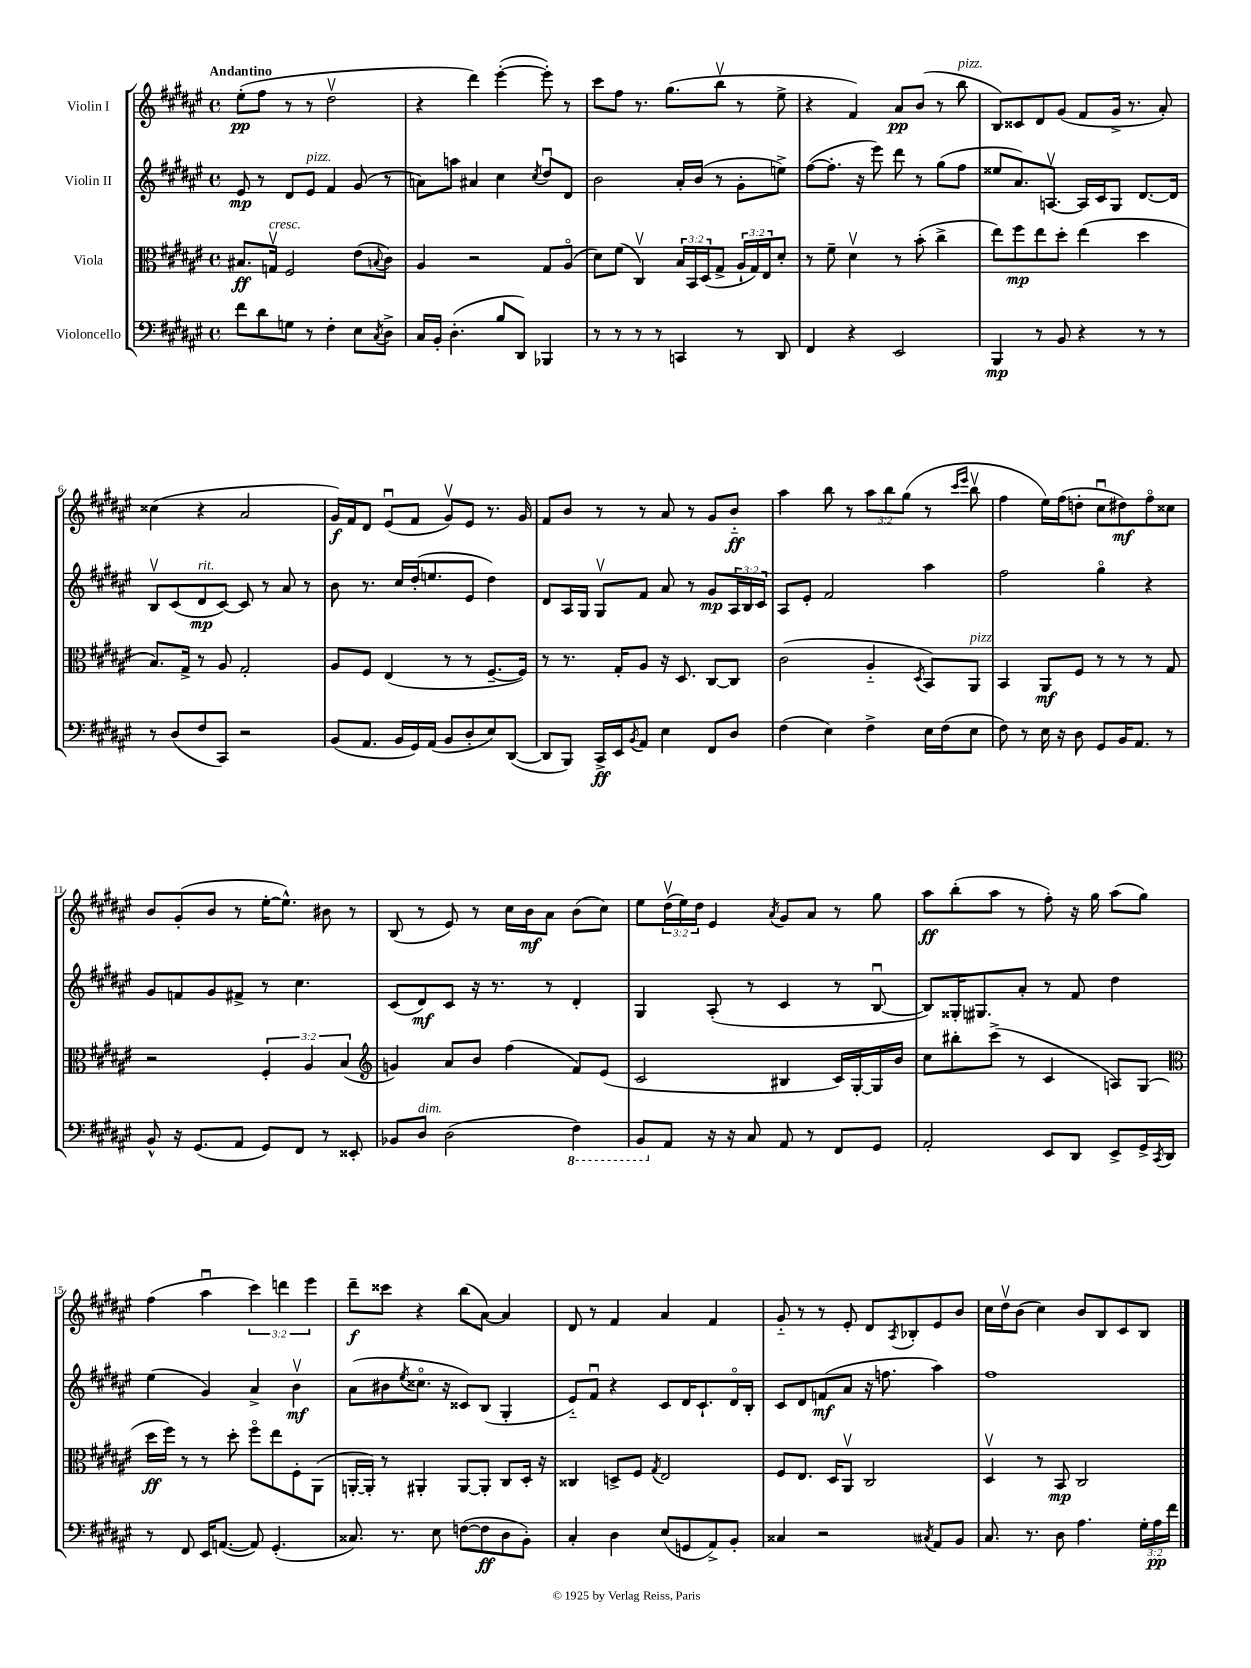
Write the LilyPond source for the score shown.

<<
\new StaffGroup <<
\new Staff = "s0" \with { instrumentName = "Violin I" } {
    \clef treble \key fis \major \defaultTimeSignature \time 4/4 \override Staff.TupletNumber.text = #tuplet-number::calc-fraction-text \tempo "Andantino"
    eis''8-.\pp( fis''8 r8 r8 dis''2\upbow |
    r4 dis'''4) eis'''4~-.( eis'''8-.) r8 |
    cis'''8 fis''8 r8. gis''8.( b''8\upbow r8 eis''8-> |
    r4 fis'4) ais'8\pp b'8( r8 b''8^\markup { \italic "pizz." } |
    b8) cisis'8 dis'8 gis'8( fis'8 gis'16-> r8. ais'8-.) |
    cisis''4( r4 ais'2 |
    gis'16\f) fis'16 dis'8 eis'8\downbow( fis'8 gis'8\upbow) eis'8 r8. gis'16 |
    fis'8 b'8 r8 r8 ais'8 r8 gis'8 b'8-_\ff |
    ais''4 b''8 r8 \tuplet 3/2 { ais''8 b''8 gis''8( } r8 \grace { cis'''16 eis'''16 } b''8\upbow |
    fis''4 eis''16) fis''16( d''8-. cis''8\downbow dis''8\mf) fis''8\flageolet cisis''8 |
    b'8 gis'8-.( b'8 r8 eis''16~-. eis''8.-^) bis'8 r8 |
    b8( r8 eis'8) r8 cis''16 b'16\mf ais'8 b'8( cis''8) |
    eis''8 \tuplet 3/2 { dis''16\upbow( eis''16) dis''16 } eis'4 \acciaccatura { ais'8 } gis'8 ais'8 r8 gis''8 |
    ais''8\ff b''8-.( ais''8 r8 fis''8-.) r16 gis''16 ais''8( gis''8) |
    fis''4( ais''4\downbow \tuplet 3/2 { cis'''4) d'''4 eis'''4 } |
    dis'''8--\f cisis'''8 r4 b''8( ais'8~) ais'4 |
    dis'8 r8 fis'4 ais'4 fis'4 |
    gis'8-_ r8 r8 eis'8-. dis'8 \acciaccatura { ais8 } bes8-. eis'8 b'8 |
    cis''16 dis''16\upbow b'8( cis''4) b'8 b8 cis'8 b8 \bar "|." |
}
\new Staff = "s1" \with { instrumentName = "Violin II" } {
    \clef treble \key fis \major \defaultTimeSignature \time 4/4 \override Staff.TupletNumber.text = #tuplet-number::calc-fraction-text
    eis'8\mp r8 dis'8 eis'8^\markup { \italic "pizz." } fis'4 gis'8( r8 |
    a'8) a''8 ais'4 cis''4 \acciaccatura { cis''8 } dis''8\downbow dis'8 |
    b'2 ais'16-. b'16( r8 gis'8-. e''8->) |
    fis''8~( fis''8.-. r16 eis'''8) dis'''8 r8 gis''8( fis''8 |
    eisis''8 ais'8.) a8.~\upbow a16 cis'16 gis8 dis'8.~ dis'16 |
    b8\upbow cis'8( dis'8\mp^\markup { \italic "rit." } cis'8~) cis'8 r8 ais'8 r8 |
    b'8 r8. cis''16 dis''16-.( e''8. eis'8 dis''4) |
    dis'8 ais16 gis16 gis8\upbow fis'8 ais'8 r8 gis'8\mp \tuplet 3/2 { ais16 b16 cis'16 } |
    ais8 eis'8-. fis'2 ais''4 |
    fis''2 gis''4\flageolet r4 |
    gis'8 f'8 gis'8 fis'8-> r8 cis''4. |
    cis'8( dis'8\mf) cis'8 r16 r8. r8 dis'4-. |
    gis4 ais8-.( r8 cis'4 r8 b8~\downbow |
    b8) gisis16-. gis8. ais'8-. r8 fis'8 dis''4 |
    eis''4( gis'4) ais'4-> b'4\upbow\mf |
    ais'8( bis'8 \acciaccatura { eis''8 } cisis''8.\flageolet r16 cisis'8) b8( gis4-. |
    eis'8-_) fis'8\downbow r4 cis'8 dis'16 cis'8.-! dis'16\flageolet b16-. |
    cis'8 dis'8 f'8\mf( ais'8 r16 f''8. ais''4) |
    fis''1 \bar "|." |
}
\new Staff = "s2" \with { instrumentName = "Viola" } {
    \clef alto \key fis \major \defaultTimeSignature \time 4/4 \override Staff.TupletNumber.text = #tuplet-number::calc-fraction-text
    bis8.\ff g16\upbow^\markup { \italic "cresc." } fis2 eis'8( \appoggiatura { b8 } cis'8) |
    ais4 r2 gis8 ais8\flageolet( |
    dis'8) fis'8( cis4\upbow) \tuplet 3/2 { b16 b,16 dis16( } gis8-> \tuplet 3/2 { ais16-! gis16) eis16 } dis'8-. |
    r8 fis'8-- dis'4\upbow r8 b'8-.( cis''4-> |
    eis''8) fis''8\mp eis''8 dis''8-. eis''4( dis''4 |
    b8.) gis16-> r8 ais8 gis2-. |
    ais8 fis8 eis4( r8 r8 fis8.~-- fis16) |
    r8 r8. gis16-. ais8 r16 dis8. cis8~ cis8 |
    cis'2( ais4-_ \acciaccatura { dis8 } b,8) ais,8^\markup { \italic "pizz." } |
    b,4 ais,8\mf fis8 r8 r8 r8 gis8 |
    r2 \tuplet 3/2 { fis4-. ais4 b4( } |
    \clef treble g'4) ais'8 b'8 fis''4( fis'8) eis'8( |
    cis'2 bis4 cis'16) gis16~-. gis16 b'16 |
    cis''8 bis''8-. cis'''8->( r8 cis'4 a8) gis8( |
    \clef alto dis''16\ff fis''16) r8 r8 dis''8-. fis''8\flageolet eis''8 fis8-. ais,8( |
    a,16~-. a,16-.) r8 ais,4-. ais,8~ ais,8-. cis8 dis16-. r16 |
    cisis4 d8-> fis8 \acciaccatura { gis8 } eis2 |
    fis8 eis8. dis16 ais,8\upbow cis2 |
    dis4\upbow r8 b,8\mp cis2 \bar "|." |
}
\new Staff = "s3" \with { instrumentName = "Violoncello" } {
    \clef bass \key fis \major \defaultTimeSignature \time 4/4 \override Staff.TupletNumber.text = #tuplet-number::calc-fraction-text
    fis'8 dis'8 g8 r8 fis4-. eis8 \acciaccatura { cis8 } dis8-> |
    cis16 b,16-. dis4.-.( b8 dis,8) bes,,4 |
    r8 r8 r8 r8 c,4 r8 dis,8 |
    fis,4 r4 eis,2 |
    b,,4\mp r8 b,8 r4 r8 r8 |
    r8 dis8( fis8 cis,8) r2 |
    b,8( ais,8. b,16 gis,16) ais,16( b,8 dis8-. eis8) dis,8~( |
    dis,8 b,,8) cis,16->\ff eis,16 \acciaccatura { b,8 } ais,8 eis4 fis,8 dis8 |
    fis4( eis4) fis4-> eis16 fis16( eis8 |
    fis8) r8 eis16 r16 dis8 gis,8 b,16 ais,8. r8 |
    b,8-^ r16 gis,8.( ais,8 gis,8) fis,8 r8 eisis,8-. |
    bes,8 dis8^\markup { \italic "dim." } dis2( \ottava #-1 fis,4) |
    b,,8 \ottava #0 ais,8 r16 r16 cis8 ais,8 r8 fis,8 gis,8 |
    ais,2-. eis,8 dis,8 eis,8-> gis,16-> \acciaccatura { cis,8 } dis,16 |
    r8 fis,8 eis,16 a,8.~( a,8) gis,4.-.( |
    cisis8.) r8. eis8 f8~( f8\ff dis8 b,8-.) |
    cis4-. dis4 eis8( g,8 ais,8->) b,8-. |
    cisis4 r2 \acciaccatura { cis8 } ais,8 b,8 |
    cis8. r8. dis8 ais4. \tuplet 3/2 { gis16-. ais16\pp fis'16 } \bar "|." |
}
>>
>>
